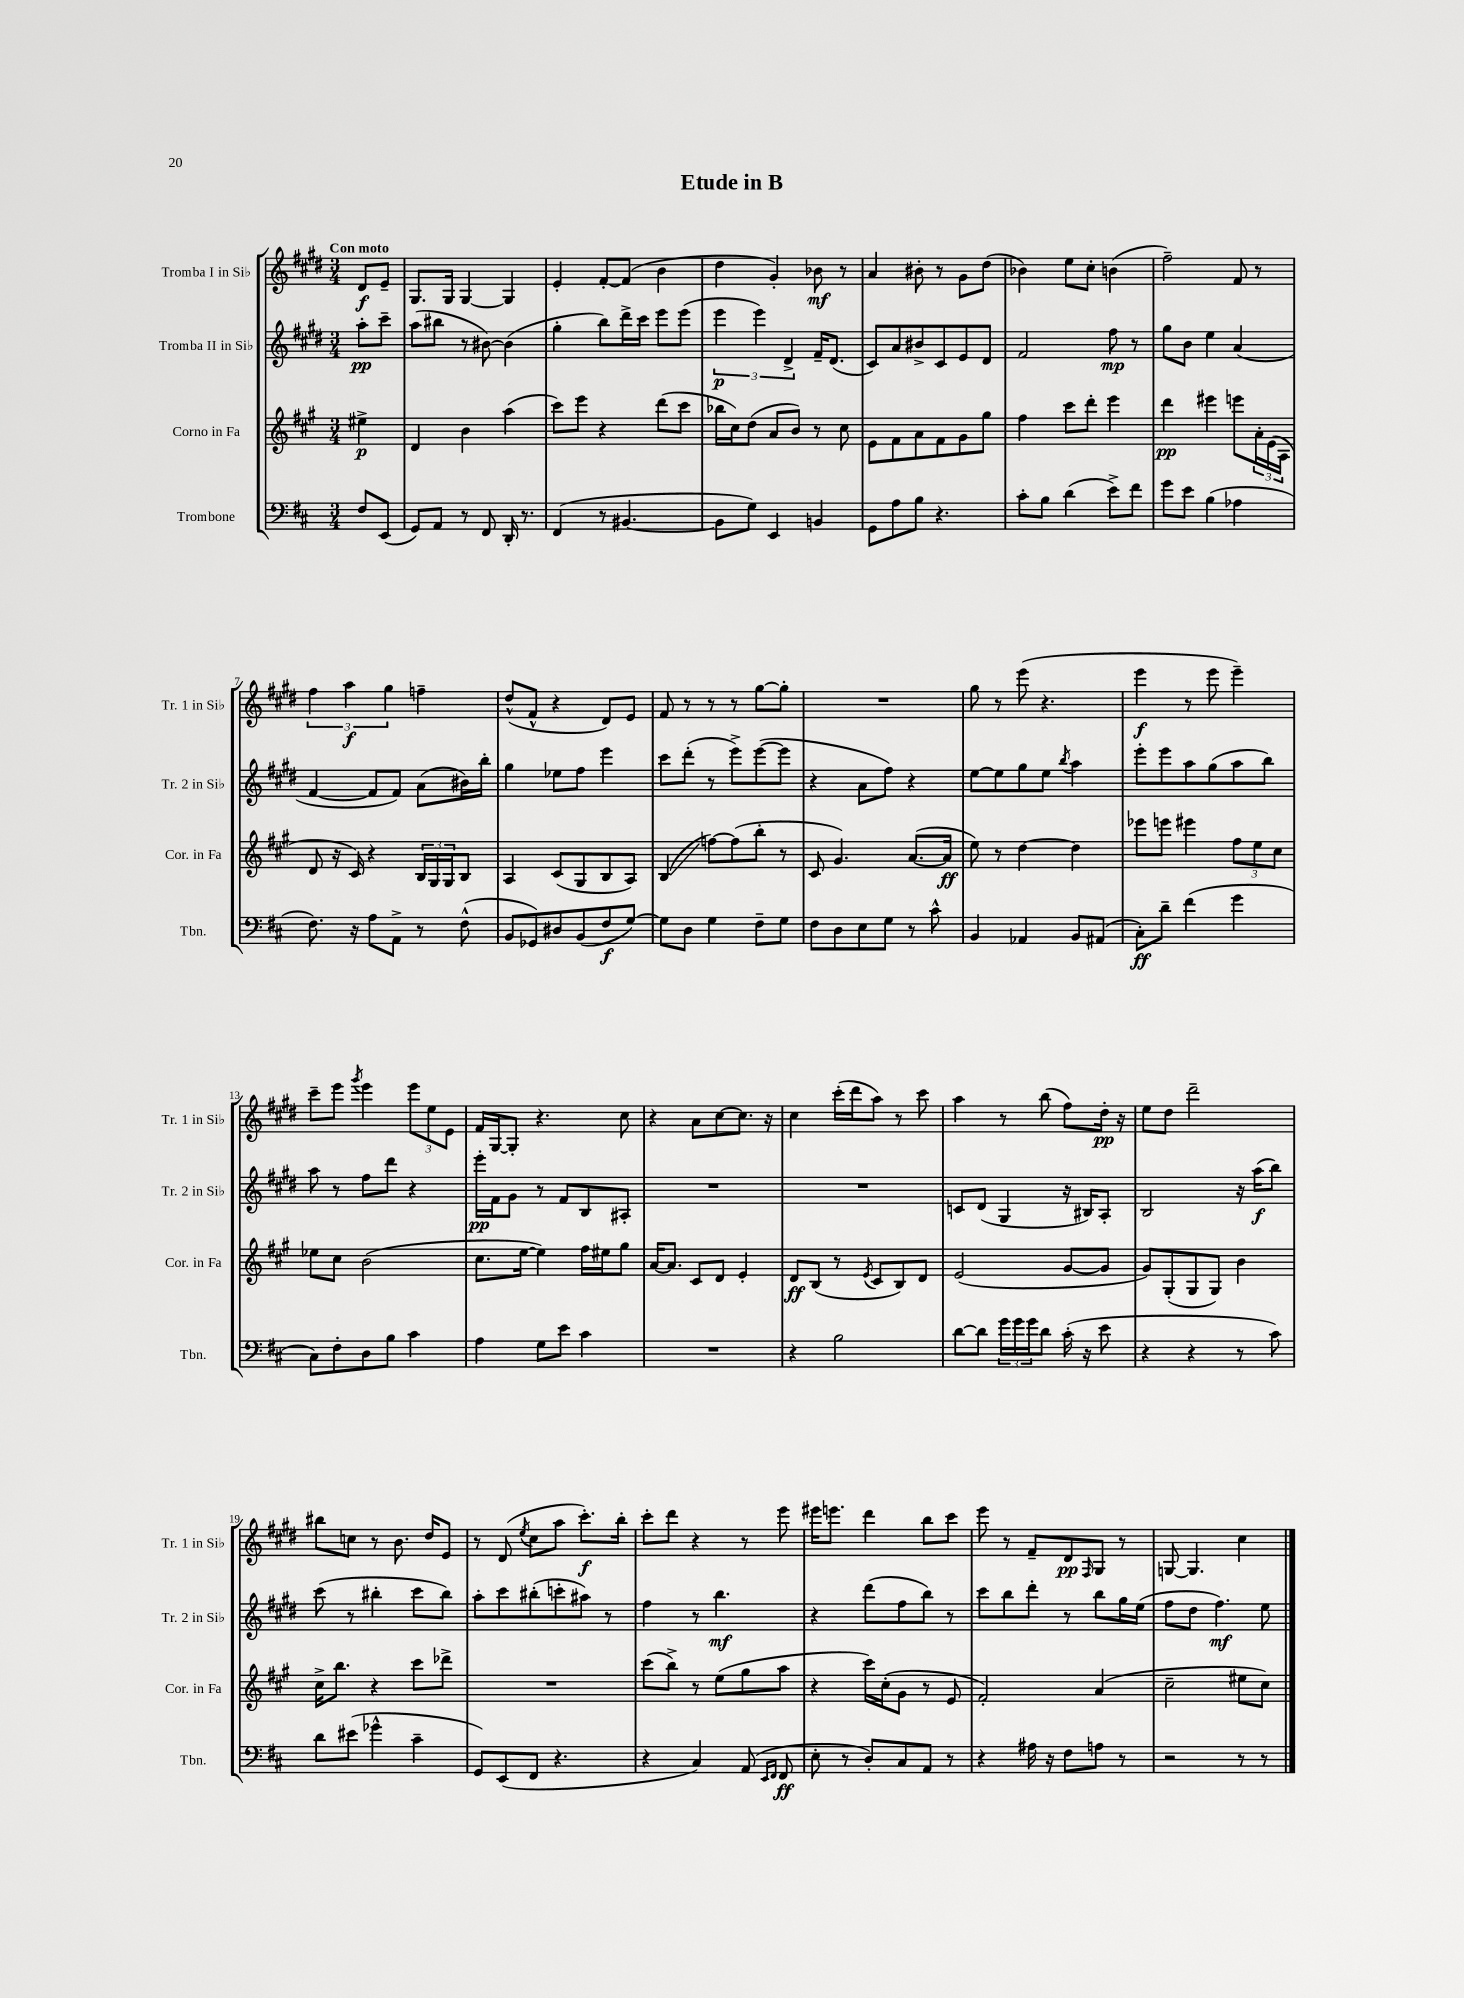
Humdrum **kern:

**kern	**kern	**kern	**kern
*staff4	*staff3	*staff2	*staff1
*clefF4	*clefG2	*clefG2	*clefG2
*k[f#c#]	*k[f#c#g#]	*k[f#c#g#d#]	*k[f#c#g#d#]
*M3/4	*M3/4	*M3/4	*M3/4
8F#/L	4ee#^\	8aa'\L	8d#/L
(8EE/J	.	8ccc#~\J	8e~/J
=	=	=	=
8GG/L)	4d/	(8aa\L	8.G#/L
8AA/J	.	8bb#\J	.
.	.	.	16G#/Jk
8r	4b\	8r	[4G#/
8FF#/	.	[8b#\)	.
16DD'/	(4aa\	(4b#\]	4G#/]
8.r	.	.	.
=	=	=	=
(4FF#/	8ccc#\L)	4gg#'\	4e'/
.	8eee\J	.	.
8r	4r	8bb\L)	[8f#'/L
[4.BB#/	.	16ddd#^\L	(8f#/]J
.	.	16ccc#\JJ	.
.	(8ddd\L	8eee\L	4b\
.	8ccc#\J	(8eee\J	.
=	=	=	=
8BB#\]L	16bb-\LL	6eee\	4dd#\
.	16cc#\J)	.	.
8G\J)	(8dd\J	.	.
.	.	6eee\)	.
4EE/	8a/L	.	4g#'/)
.	.	6d#^/	.
.	8b/J)	.	.
4BB/	8r	16f#~/LK	8b-\
.	.	(8.d#/J	.
.	8cc#\	.	8r
=	=	=	=
8GG\L	8e\L	8c#/L)	4a/
8A\	8f#\	8a/	.
8B\J	8a\	8b#^/	8b#'\
4.r	8f#\	8c#/	8r
.	8g#\	8e/	8g#\L
.	8gg#\J	8d#/J	(8dd#\J
=	=	=	=
8c#'\L	4ff#\	2f#/	4b-\)
8B\J	.	.	.
(4d\	8ccc#\L	.	8ee\L
.	8ddd'\J	.	8cc#'\J
8e^\L)	4eee\	8ff#\	(4b\
8f#\J	.	8r	.
=	=	=	=
8g\L	4ddd\	8gg#\L	2ff#~\)
8e\J	.	8b\J	.
(4B\	4eee#\	4ee\	.
4A-\	8eee\L	(4a/	8f#/
.	24a'\L	.	8r
.	(24e\	.	.
.	24A\JJ	.	.
=	=	=	=
8.F#\)	8d/	[4f#/	6ff#\
.	16r	.	.
.	.	.	6aa\
16r	16c#/)	.	.
8A\L	4r	8f#/]L	.
.	.	.	6gg#\
8AA^\J	.	8f#/J)	.
8r	24B/LL	(8a\L	4ff~\
.	24G#/	.	.
.	24G#/J	.	.
(8F#^^\	8B/J	16b#\L)	.
.	.	16bb'\JJ	.
=	=	=	=
8BB/L	4A/	4gg#\	(8dd#^^/L
8GG-/)	.	.	8f#^^/J
8D#/	(8c#/L	8ee-\L	4r
(8BB/	8G#/	8ff#\J	.
8F#/	8B/	4eee\	8d#/L)
[8G/J)	8A/J)	.	8e/J
=	=	=	=
8G\]L	(4B/	8ccc#\L	8f#/
8D\J	.	(8ddd#'\J	8r
4G\	[8ff\L)	8r	8r
.	(8ff\]	8eee^\L)	8r
8F#~\L	8bb'\J	([8eee\	[8gg#\L
8G\J	8r	8eee\]J	8gg#'\]J
=	=	=	=
8F#\L	8c#/	4r	2.r
8D\	4.g#/)	.	.
8E\	.	8a\L	.
8G\J	.	8ff#\J)	.
8r	([8.a/L	4r	.
8c#^^\	.	.	.
.	16a/]Jk	.	.
=	=	=	=
4BB/	8ee\)	[8ee\L	8gg#\
.	8r	8ee\]	8r
4AA-/	[4dd\	8gg#\	(8eee\
.	.	8ee\J	4.r
.	.	8qbb/	.
8BB/L	4dd\]	4aa\	.
(8AA#/J	.	.	.
=	=	=	=
8C#'\L)	8eee-\L	8eee'\L	4eee\
8d~\J	8eee\J	8eee\	.
(4f#\	4eee#\	8aa\	8r
.	.	(8gg#\	8eee\
4g\	12ff#\L	8aa\	4eee~\)
.	12ee\	.	.
.	.	8bb\J)	.
.	12cc#\J	.	.
=	=	=	=
8C#\L)	8ee-\L	8aa\	8ccc#~\L
8F#'\	8cc#\J	8r	8eee\J
.	.	.	8qggg#/
8D\	(2b\	8ff#\L	4eee\
8B\J	.	8ddd#\J	.
4c#\	.	4r	12eee\L
.	.	.	12ee\
.	.	.	12e\J
=	=	=	=
4A\	8.cc#\L	16eee'\LL	16f#/LL
.	.	16f#\J	[16G#/J
.	.	8g#\J	8G#'/]J
.	[16ee\Jk	.	.
8G\L	4ee\])	8r	4.r
8e\J	.	8f#/L	.
4c#\	16ff#\LL	8B/	.
.	16ee#\J	.	.
.	8gg#\J	8A#'/J	8cc#\
=	=	=	=
2.r	[16a/LK	2.r	4r
.	8.a/]J	.	.
.	8c#/L	.	8a\L
.	8d/J	.	[8cc#\
.	4e'/	.	8.cc#\]J
.	.	.	16r
=	=	=	=
4r	8d/L	2.r	4cc#\
.	(8B/J	.	.
2B\	8r	.	(16ccc#'\LL
.	.	.	16ddd#\J
.	8qe/	.	.
.	8c#/L	.	8aa\J)
.	8B/)	.	8r
.	8d/J	.	8ccc#\
=	=	=	=
[8d\L	(2e/	8c/L	4aa\
8d\]J	.	(8d#/J	.
24g\LL	.	4G#/	8r
24g\	.	.	.
24g\J	.	.	.
8d\J	.	.	(8bb\
(16c#'\	[8g#/L	16r	8ff#\L)
16r	.	16B#/LK)	.
8e\	8g#/]J	8A'/J	16dd#'\Jk
.	.	.	16r
=	=	=	=
4r	8g#/L)	2B/	8ee\L
.	(8G#'/	.	8dd#\J
4r	8G#/	.	2ddd#~\
.	8G#/J)	.	.
8r	4b\	16r	.
.	.	(16aa\LK	.
8c#\)	.	8bb\J)	.
=	=	=	=
8d\L	16cc#^\LK	(8ccc#\	8bb#\L
.	8.bb\J	.	.
(8e#\J	.	8r	8cc\J
4g-^^\	4r	4bb#'\	8r
.	.	.	8.b\
4c#~\	8ccc#\L	8ccc#\L	.
.	.	.	16dd#/LK
.	8ddd-^\J	8bb#\J)	8e/J
=	=	=	=
8GG/L)	2.r	8aa'\L	8r
(8EE/	.	8ccc#\	(8d#/
.	.	.	8qee/
8FF#/J	.	(8bb#'\	8cc#\L
4.r	.	8ccc'\	8aa\J
.	.	8aa#\J)	8.ccc#'\L)
.	.	8r	.
.	.	.	16bb'\Jk
=	=	=	=
4r	(8ccc#\L	4ff#\	8ccc#'\L
.	8bb^\J)	.	8ddd#\J
4C#/)	8r	8r	4r
.	(8ee\L	4.bb\	.
(8AA/	8gg#\	.	8r
16qqEE/LL	.	.	.
16qqFF#/JJ	.	.	.
8FF#/	8aa\J	.	8eee\
=	=	=	=
8E'\	4r	4r	16eee#\LK
.	.	.	8.eee\J
8r	.	.	.
8D'/L)	16ccc#\LL)	(8ddd#\L	4ddd#\
.	(16cc#'\J	.	.
8C#/	8g#\J	8ff#\	.
8AA/J	8r	8bb\J)	8bb\L
8r	8e/	8r	8ccc#\J
=	=	=	=
4r	2f#'/)	8ccc#\L	8eee\
.	.	8bb\	8r
16A#\	.	8ddd#'\J	8f#~/L
16r	.	.	.
8F#\L	.	8r	8d#/
.	.	.	16qqF#/
8A\J	(4a/	8bb\L	8G#/J
8r	.	16gg#\L	8r
.	.	(16ee\JJ	.
=	=	=	=
2r	2cc#~\	8ff#\L	[8G/
.	.	8dd#\J	4.G/]
.	.	4.ff#\)	.
8r	8ee#\L	.	4cc#\
8r	8cc#\J)	8ee\	.
==	==	==	==
*-	*-	*-	*-
